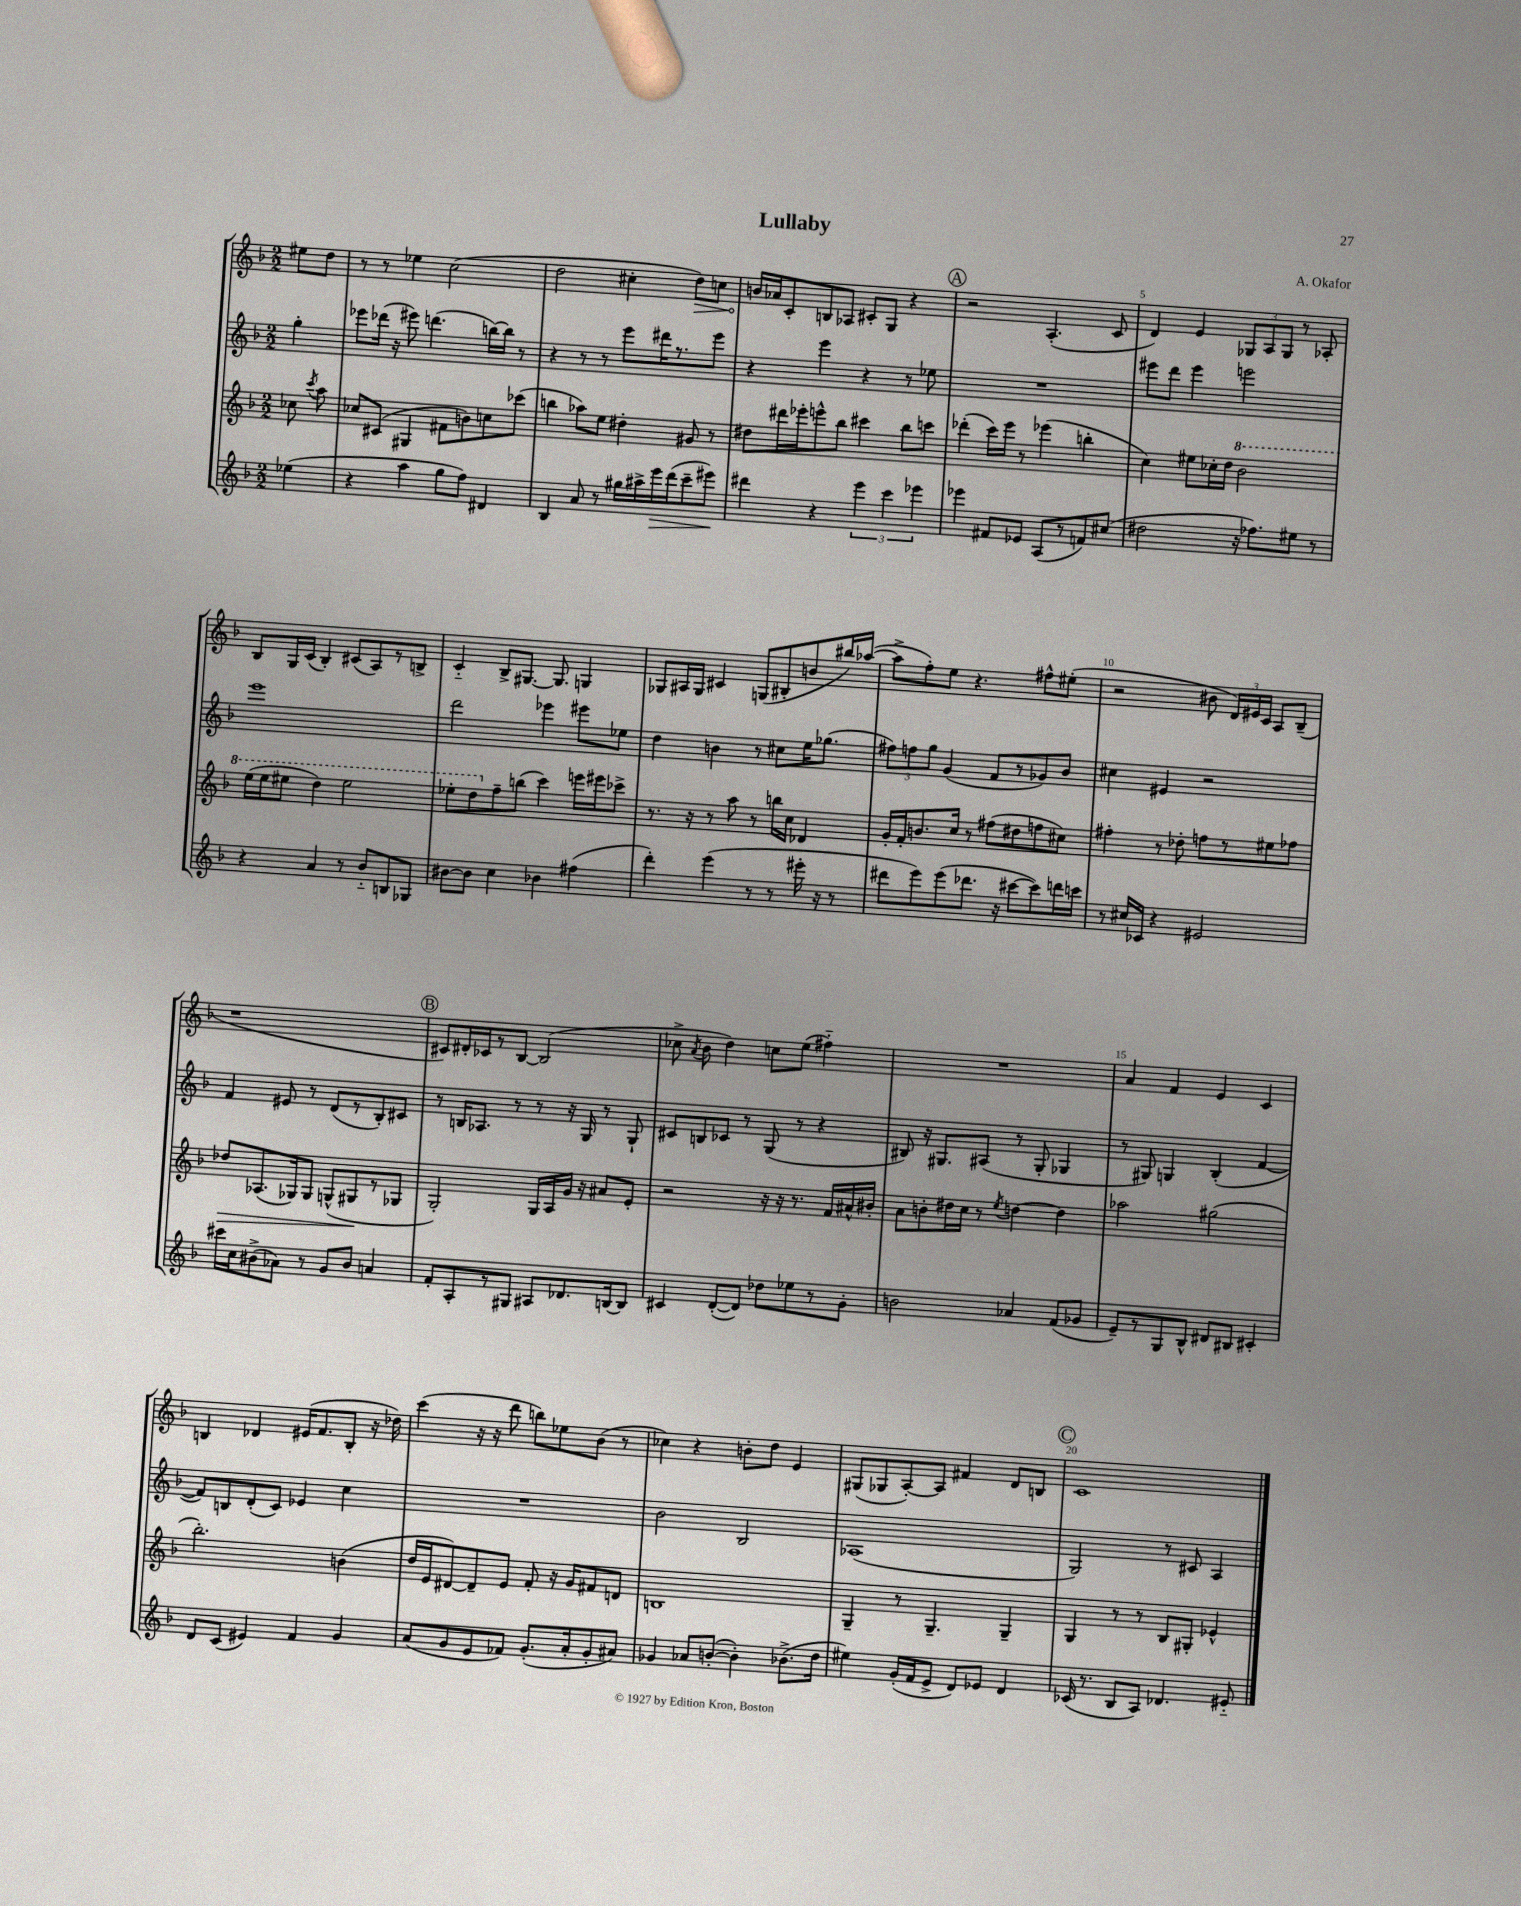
\header { title = "Lullaby" composer = "A. Okafor" }
<<
\new StaffGroup <<
\new Staff = "s0" {
    \clef treble \key f \major \numericTimeSignature \time 2/2 \partial 4
    \autoBeamOff eis''8[ d''8] |
    r8 r8 ees''4 c''2( |
    d''2 cis''4-. \once \override Hairpin.circled-tip = ##t d''8[\>) c''8] |
    b'16[\! aes'16 c'8-. b8 aes8] cis'8[-. g8] r4 |
    \mark \markup { \circle "A" } r2 a4.-.( c'8 |
    d'4) e'4 \tuplet 3/2 { ges8[ a8 ges8] } r8 aes8-. |
    bes8[ g16 c'16]( bes4-.) cis'8[( a8) r8 b8]-> |
    c'4-_ bes8[-> gis8.]~ gis8. g4 |
    ges8[ ais16 ges16] cis'4 g8[( bis8-. b'8 bis''16) aes''16]~( |
    aes''8[-> f''8-.) e''8] r4. fis''8[-^ eis''8]-.( |
    r2 bis'8 \tuplet 3/2 { d'16[) eis'16 c'16] } a8[ bes8]--( |
    r1 |
    \mark \markup { \circle "B" } cis'8[) dis'16-. ces'16 r8 bes8]~ bes2( |
    ces''8-> \acciaccatura { a'8 } bes'8 d''4) c''8[ e''8]( fis''4-_) |
    R1 |
    a'4 f'4 e'4 c'4 |
    b4 des'4 eis'16[( f'8. b8]-. r16 des''16) |
    c'''4( r16 r16 d'''8 b''8[) ees''8 bes'8]( r8 |
    ces''4) r4 b'8[-. d''8] e'4 |
    gis8[( ges8 a8~-.) a8] fis'4 d'8[ b8] |
    \mark \markup { \circle "C" } c'1 \bar "|." |
}
\new Staff = "s1" {
    \clef treble \key f \major \numericTimeSignature \time 2/2 \partial 4
    \autoBeamOff g''4-. |
    ees'''8[ des'''16]( r16 eis'''8) d'''4.( b''16[~) b''16] r8 |
    r4 r8 r8 e'''8[ dis'''16 r8. e'''8] |
    r4 e'''4 r4 r8 ees''8 |
    \mark \markup { \circle "A" } R1 |
    eis'''8[ d'''8] eis'''4 e'''2 |
    e'''1 |
    d'''2 ees'''4 eis'''8[ ees''8] |
    d''4 b'4 r8 cis''8[ e''16 ges''8.]( |
    \tuplet 3/2 { fis''8[) f''8 g''8] } g'4( f'8[ r8 ges'8) bes'8] |
    cis''4 eis'4 r2 |
    f'4 eis'8 r8 d'8[( r8 bes8-.) cis'8] |
    \mark \markup { \circle "B" } r8 b16[ aes8.] r8 r8 r16 g16 r8 g8-! |
    cis'8[ b8 ces'8] r8 g8( r8 r4 |
    bis8) r16 gis8.[ ais8]( r8 gis8-. ges4 |
    r8 gis8) g4 bes4-.( f'4~ |
    f'8[) b8 d'8-.( c'8]) ees'4 c''4 |
    R1 |
    bes'2 bes2 |
    aes1( |
    \mark \markup { \circle "C" } g2) r8 cis'8 a4 \bar "|." |
}
\new Staff = "s2" {
    \clef treble \key f \major \numericTimeSignature \time 2/2 \partial 4
    \autoBeamOff ces''8 \acciaccatura { c'''8 } a''8 |
    ces''8[ cis'8]( gis4 fis'8[ b'8) c''8 ces'''8]( |
    b''4 aes''8[) e''8] dis''4-. gis'8 r8 |
    dis''8[ dis'''16 ees'''16-. e'''8-^ bes''8] cis'''4 bes''8[ c'''8] |
    \mark \markup { \circle "A" } des'''4-.( c'''16[) e'''16] r8 ees'''4( b''4-. |
    c''4) eis''8[ ces''16-. d''16] \ottava #1 bes''2 |
    e'''16[( e'''16 eis'''8] d'''4) eis'''2 |
    ees'''8[-. d'''8 \ottava #0 f''8-- b''8]( c'''4) e'''16[ eis'''16 ces'''8]-> |
    r8. r16 r8 a''8 r8 b''16[ c''16] des'4 |
    g'16[-. f'16-. b'8. c''16] r8 fis''8[( dis''8 f''8 cis''8]) |
    fis''4-. r8 des''8-. f''8[ r8 eis''8 fes''8] |
    des''8[\> aes8.( ges16) ges8] g8[-^( gis8\! r8 ges8] |
    \mark \markup { \circle "B" } g2-.) g16[ a16 g'16] r16 ais'8[ e'8]-. |
    r2 r16 r16 r8. f'16[ ais'16-^ bis'16]-. |
    a'8[ b'8-. dis''16 c''16] r8 \acciaccatura { e''8 } d''4~ d''4 |
    aes''2 gis''2( |
    bes''2.-.) b'4( |
    d''16[ e'16 dis'8~) dis'8-- e'8] f'8-. r16 g'16[ fis'8 d'8] |
    b1 |
    g4-- r8 g4.-- g4-- |
    \mark \markup { \circle "C" } g4 r8 r8 bes8[ gis8]-. ees'4-^ \bar "|." |
}
\new Staff = "s3" {
    \clef treble \key f \major \numericTimeSignature \time 2/2 \partial 4
    \autoBeamOff ees''4( |
    r4 a''4 g''8[ f''8]) dis'4 |
    bes4 a'8 r8 gis''16[ ais''16-> e'''16\> d'''16( c'''8-- eis'''8]\!) |
    dis'''4 r4 \tuplet 3/2 { e'''4 c'''4 ees'''4 } |
    \mark \markup { \circle "A" } ees'''4 fis'8[ ees'8] a8[( r8 f'8) cis''8]( |
    dis''2 r16 fes''8.[) eis''8] r8 |
    r4 a'4 r8 bes'8[-_ b8 ges8] |
    bis'8[~ bis'8] c''4 bes'4 fis''4( |
    d'''4-.) e'''4( r8 r8 eis'''16-. r16 r8 |
    dis'''8[ e'''8) e'''8( des'''8.] r16 cis'''8[~ cis'''8) d'''16 c'''16] |
    r8 cis''16[ ces'16] r4 eis'2 |
    cis'''16[ c''16 bis'8->( aes'8]) r8 g'8[ bis'8] a'4 |
    \mark \markup { \circle "B" } f'8[-. a8-. r8 gis8] ais8[ des'8. b16~ b8] |
    cis'4 d'8[~-.( d'8]) des''8[ ees''8 r8 g'8]-. |
    b'2 aes'4 f'8[( ges'8] |
    e'8[--) r8 g8 bes8]-^ dis'8[ bis8] cis'4-. |
    d'8[ c'8]( eis'4) f'4 g'4 |
    a'8[( g'8 e'8 fes'8]) g'8.[-.( a'16-. g'8-. ais'8]) |
    ges'4 aes'8[ b'8]~-.( b'4-.) bes'8.[->( d''16] |
    eis''4) g'16[-.( f'16 e'8]-> d'8[) ees'8] d'4 |
    \mark \markup { \circle "C" } ces'16( r8. bes8[ a8]) des'4. eis'8-_ \bar "|." |
}
>>
>>
\layout { \context { \Score \override BarNumber.break-visibility = ##(#f #t #t) barNumberVisibility = #(every-nth-bar-number-visible 5) } }
